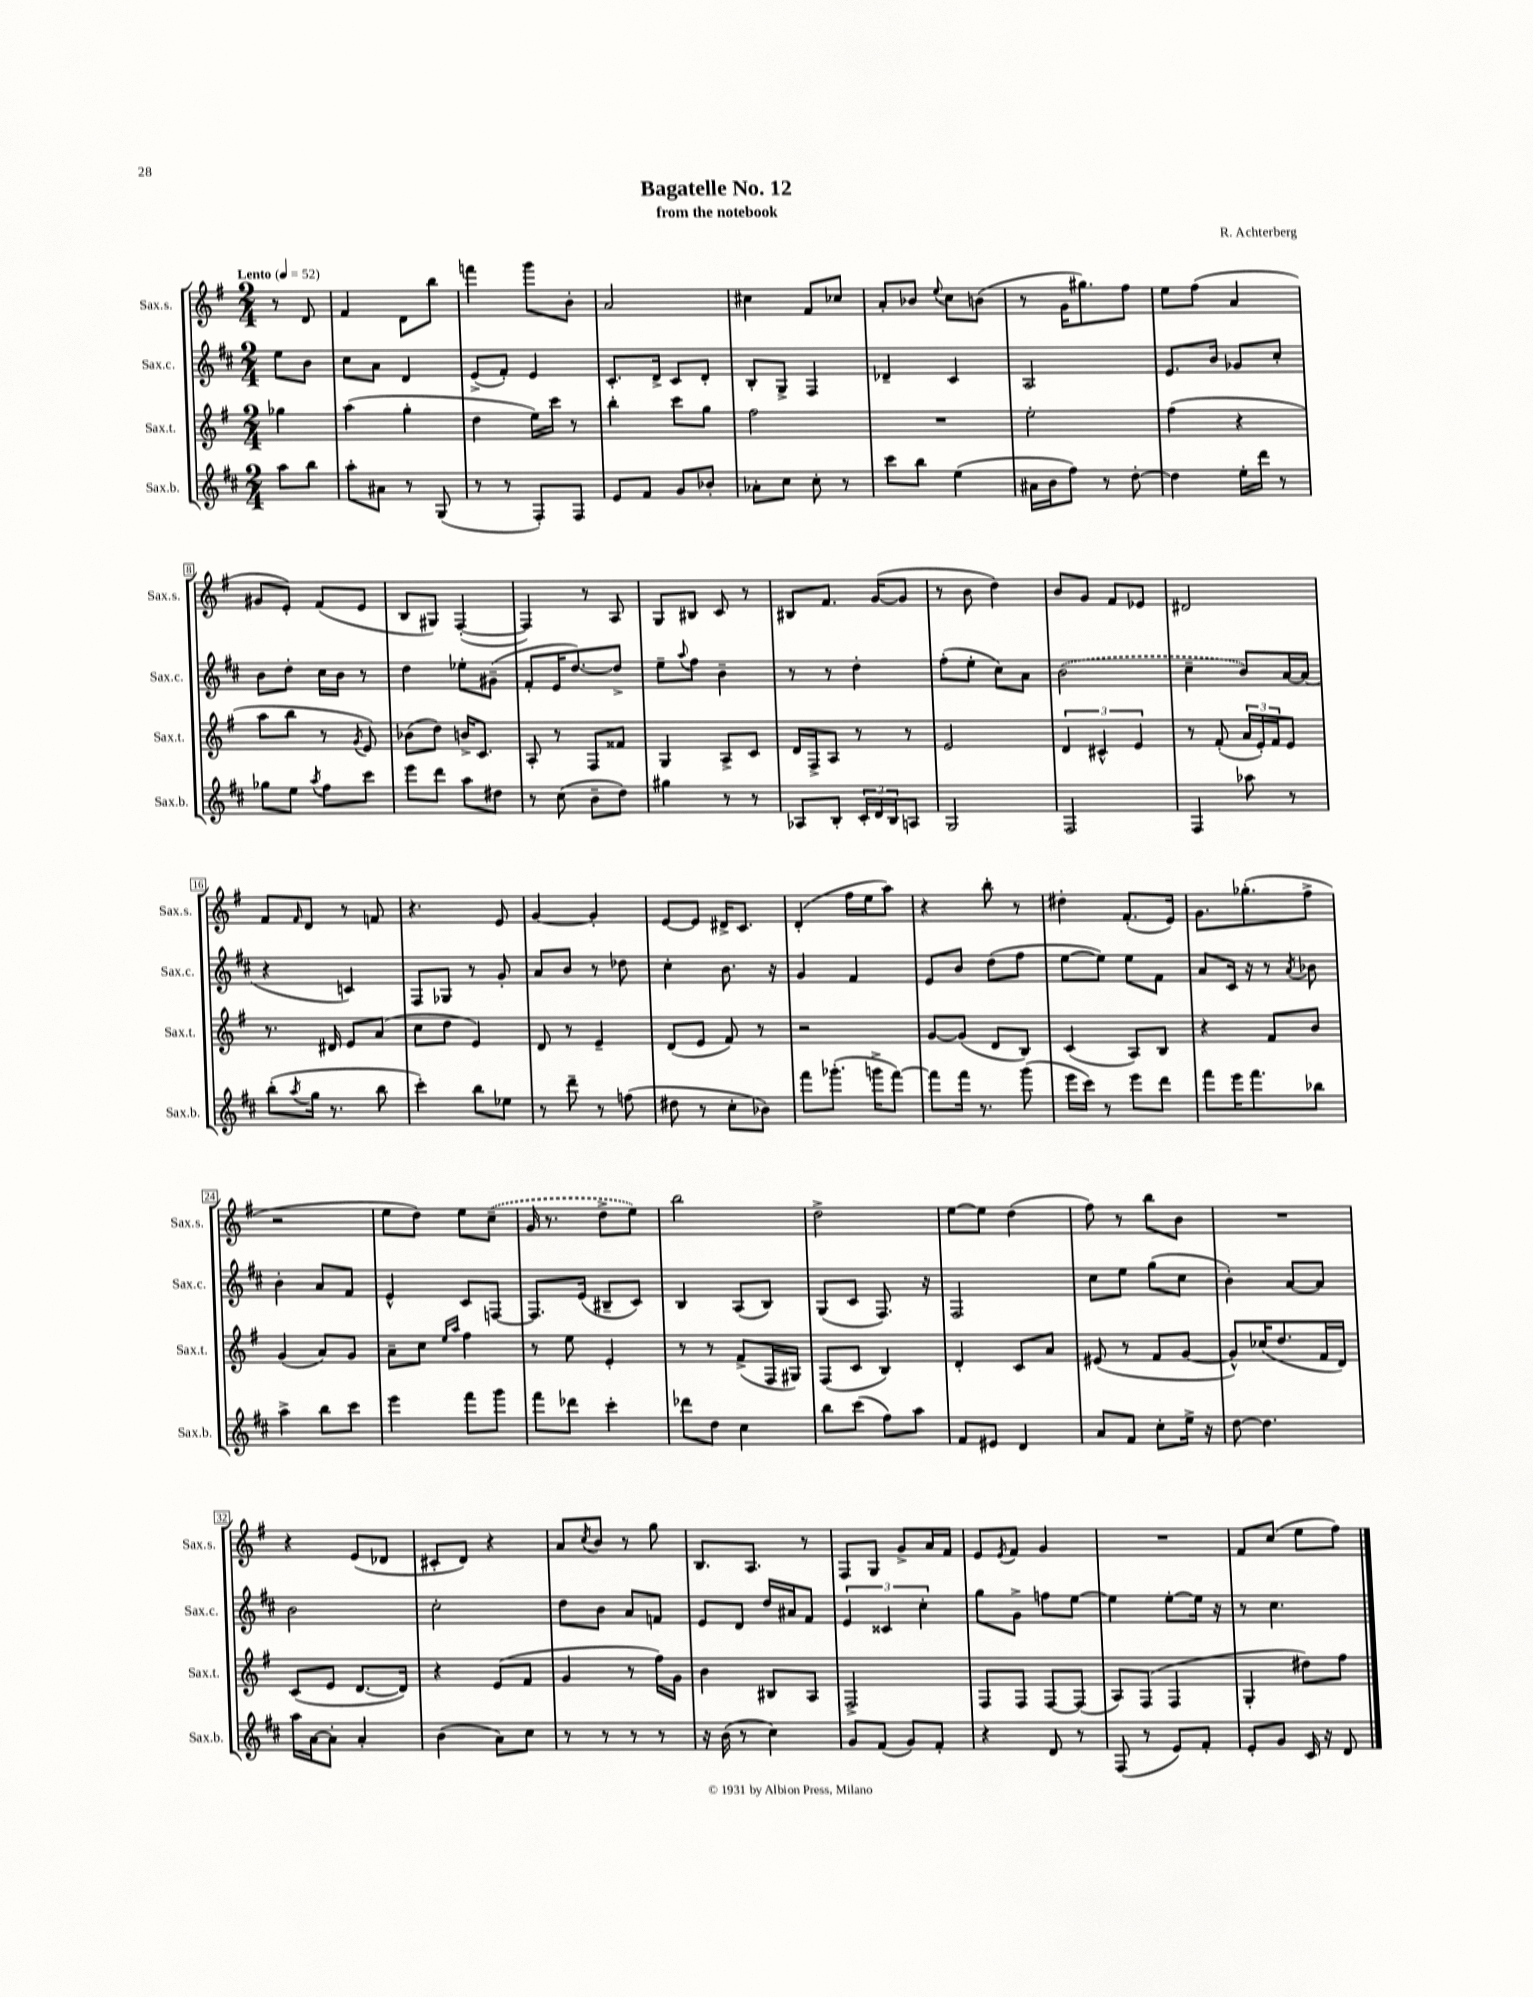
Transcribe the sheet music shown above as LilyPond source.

\header { title = "Bagatelle No. 12" composer = "R. Achterberg" subtitle = "from the notebook" }
<<
\new StaffGroup <<
\new Staff = "s0" \with { instrumentName = "Sax.s." shortInstrumentName = "Sax.s." } {
    \clef treble \key g \major \numericTimeSignature \time 2/4 \partial 4 \tempo "Lento" 4 = 52
    r8 d'8 |
    fis'4 d'8 b''8 |
    f'''4 g'''8 b'8-. |
    a'2 |
    cis''4 fis'8 ces''8 |
    a'8-. bes'8 \appoggiatura { e''8 } c''8 b'8( |
    r8 g'16 gis''8.) fis''8 |
    e''8 fis''8( a'4 |
    gis'8 e'8-.) fis'8( e'8 |
    b8 gis8) fis4~-.( |
    fis4) r8 a8 |
    g8 bis8 c'8 r8 |
    bis8 fis'8. g'16~( g'8 |
    r8 b'8 d''4) |
    b'8 g'8 fis'8 ees'8 |
    dis'2 |
    fis'8 \grace { fis'16 } d'8 r8 f'8 |
    r4. e'8 |
    g'4~ g'4-. |
    e'8~ e'8 dis'16-> c'8. |
    d'4-.( fis''16 e''16 a''8) |
    r4 b''8-. r8 |
    dis''4-. fis'8.-.( e'16) |
    g'8. ges''8.-.( fis''8-> |
    r2 |
    e''8 d''8) e''8 \once \slurDashed c''8--( |
    g'16 r8. d''8-> e''8) |
    b''2 |
    d''2-> |
    e''8~ e''8 d''4( |
    fis''8) r8 b''8 b'8 |
    R2 |
    r4 e'8( des'8 |
    cis'8-. d'8) r4 |
    a'8 \acciaccatura { c''8 } b'8 r8 g''8 |
    b8. a8. r8 |
    fis8 g8 g'8-> a'16 fis'16 |
    e'8 \acciaccatura { e'8 } fis'8 g'4 |
    R2 |
    fis'8 c''8( e''8 fis''8) \bar "|." |
}
\new Staff = "s1" \with { instrumentName = "Sax.c." shortInstrumentName = "Sax.c." } {
    \clef treble \key d \major \numericTimeSignature \time 2/4 \partial 4
    e''8 b'8 |
    cis''8 a'8 d'4 |
    e'8->( fis'8-.) e'4 |
    cis'8.-. d'16-> cis'8 d'8-. |
    b8-. g8-> fis4 |
    des'4-- cis'4 |
    a2 |
    e'8. b'16 ges'8 cis''8-. |
    b'8 d''8-. cis''16 b'16 r8 |
    d''4 ees''8-. gis'8--( |
    fis'8-. e'16 d''8.~) d''8-> |
    e''8-- \appoggiatura { a''8 } fis''8 b'4-- |
    r8 r8 d''4-. |
    fis''8-.( e''8-. cis''8) a'8 |
    \once \slurDashed b'2( |
    cis''4-- b'8) a'16~ a'16( |
    r4 c'4) |
    fis8 ges8 r8 g'8-. |
    a'8 b'8 r8 des''8 |
    cis''4-. b'8. r16 |
    g'4 fis'4 |
    e'8 b'8 d''8( fis''8 |
    e''8~ e''8) e''8 fis'8 |
    a'8 cis'16 r16 r8 \acciaccatura { a'8 } bes'8 |
    b'4-. a'8 fis'8 |
    e'4-^ cis'8 f8~ |
    f8. e'16( bis8-- cis'8) |
    b4 a8( b8) |
    g8( cis'8 fis8.) r16 |
    fis2 |
    cis''8 e''8 g''8( cis''8 |
    b'4-.) a'8~ a'8 |
    b'2 |
    cis''2-. |
    d''8 b'8 a'8 f'8 |
    e'8 d'8 d''16 ais'16 fis'8 |
    \tuplet 3/2 { e'4 cisis'4 cis''4-. } |
    g''8 g'8-> f''8 e''8~ |
    e''4 e''8~-. e''16 r16 |
    r8 cis''4. \bar "|." |
}
\new Staff = "s2" \with { instrumentName = "Sax.t." shortInstrumentName = "Sax.t." } {
    \clef treble \key g \major \numericTimeSignature \time 2/4 \partial 4
    ges''4 |
    a''4( g''4-. |
    d''4 e''16) c'''16 r8 |
    b''4-. c'''8 g''8 |
    fis''2 |
    R2 |
    e''2-. |
    fis''4( r4 |
    a''8 b''8 r8 \acciaccatura { g'8 } e'8) |
    bes'8( d''8) b'16-> c'8. |
    a8-. r8 fis8 fisis'8 |
    g4 a8-> c'8 |
    d'16 fis16-> a8 r8 r8 |
    e'2 |
    \tuplet 3/2 { d'4 cis'4-^ e'4 } |
    r8 fis'8-.( \tuplet 3/2 { a'16 e'16-.) fis'16 } e'8 |
    r8. dis'16 e'8 a'8( |
    c''8 d''8 e'4) |
    d'8 r8 e'4-- |
    d'8( e'8 fis'8) r8 |
    r2 |
    g'8~ g'8( d'8 b8) |
    c'4( a8) b8 |
    r4 fis'8 b'8 |
    g'4( a'8) g'8 |
    a'8-- c''8 \grace { e''16 a''16 } fis''4 |
    r8 e''8 e'4-. |
    r8 r8 fis'8->( fis16 gis16) |
    fis8( c'8 b4) |
    d'4-. c'8 a'8 |
    eis'8( r8 fis'8 g'8~ |
    g'8-^) ces''16( d''8. fis'16 d'16) |
    c'8( e'8 d'8.~ d'16) |
    r4 e'8( fis'8 |
    g'4 r8 fis''16) g'16 |
    b'4 bis8 a8 |
    fis2-> |
    fis8 fis8 fis8~ fis8( |
    a8) fis8( fis4 |
    g4-. dis''8) fis''8 \bar "|." |
}
\new Staff = "s3" \with { instrumentName = "Sax.b." shortInstrumentName = "Sax.b." } {
    \clef treble \key d \major \numericTimeSignature \time 2/4 \partial 4
    a''8 b''8 |
    a''8-. ais'8 r8 g8( |
    r8 r8 fis8-.) fis8 |
    e'8 fis'8 g'8 bes'8-. |
    aes'8-. cis''8 cis''8-. r8 |
    cis'''8 b''8 e''4( |
    ais'16 b'16 fis''8) r8 d''8~-. |
    d''4 e''16-. d'''16 r8 |
    ges''8 e''8 \acciaccatura { a''8 } fis''8 cis'''8 |
    e'''8 d'''8 a''8 dis''8 |
    r8 cis''8( b'8-- d''8) |
    gis''4 r8 r8 |
    aes8 b8-. \tuplet 3/2 { cis'16-. d'16 b16 } a8 |
    g2 |
    fis2 |
    fis4 aes''8 r8 |
    b''8-.( \acciaccatura { a''8 } g''16 r8. b''8 |
    cis'''4-.) b''8 ees''8 |
    r8 d'''8-- r8 f''8( |
    dis''8 r8 cis''8-. bes'8) |
    fis'''8 ges'''8.-.( g'''16-> fis'''8~) |
    fis'''8 fis'''16 r8. g'''8( |
    e'''16 cis'''16) r8 e'''8 d'''8 |
    fis'''8 e'''16 fis'''8. bes''8 |
    a''4-> b''8 cis'''8 |
    e'''4 fis'''8 g'''8 |
    fis'''8 des'''8 cis'''4-. |
    des'''8 d''8 cis''4 |
    b''8 cis'''8( fis''8) a''8 |
    fis'8 eis'8 d'4 |
    a'8 fis'8 cis''8-. e''16-> r16 |
    d''8~ d''4. |
    a''16 a'16~ a'8-. a'4-. |
    b'4( a'8) cis''8 |
    r8 r8 r8 r8 |
    r16 b'16( r8 cis''4) |
    g'8 fis'8( g'8) fis'8-. |
    r4 d'8 r8 |
    fis8( r8 e'8) fis'8-. |
    e'8-. g'8 cis'16 r16 d'8 \bar "|." |
}
>>
>>
\layout { \context { \Score \override BarNumber.stencil = #(make-stencil-boxer 0.1 0.3 ly:text-interface::print) } }
